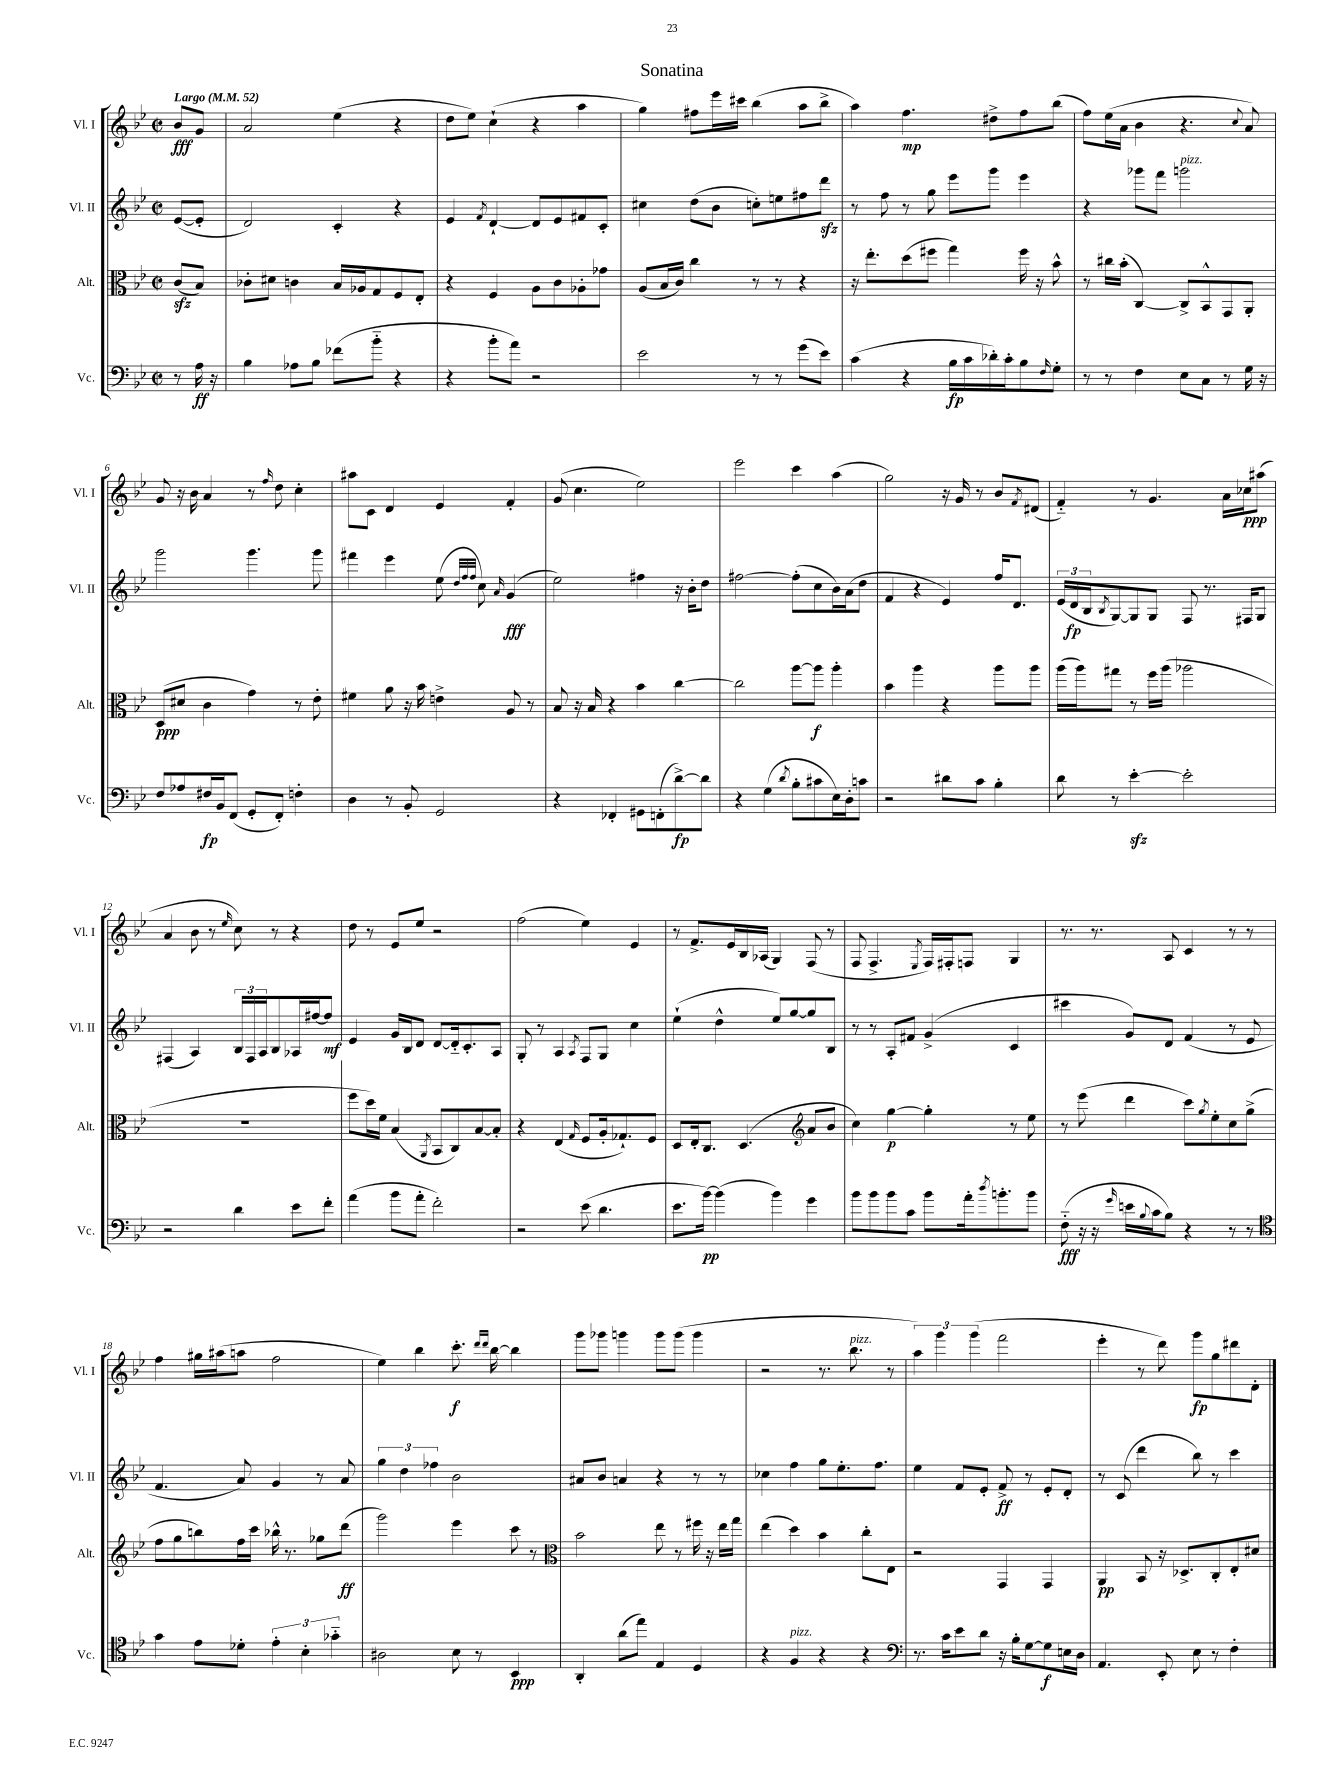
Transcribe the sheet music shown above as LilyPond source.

\header { title = "Sonatina" }
<<
\new StaffGroup <<
\new Staff = "s0" \with { instrumentName = "Vl. I" shortInstrumentName = "Vl. I" } {
    \clef treble \key bes \major \defaultTimeSignature \time 2/2 \partial 4 \tempo "Largo" 4 = 52
    bes'8\fff g'8 |
    a'2 ees''4( r4 |
    d''8 ees''8) c''4-!( r4 a''4 |
    g''4) fis''8 ees'''16 cis'''16 bes''4( a''8 bes''8-> |
    a''4) f''4.\mp dis''8-> f''8 bes''8( |
    f''8) ees''16( a'16 bes'4 r4. \appoggiatura { c''8 } a'8) |
    g'8 r16 bes'16 a'4 r8 \grace { f''16 } d''8 c''4-. |
    ais''8 c'8 d'4 ees'4 f'4-. |
    g'8( c''4. ees''2) |
    ees'''2 c'''4 a''4( |
    g''2) r16 g'16 r8 bes'8 \acciaccatura { f'8 } dis'8( |
    f'4-_) r8 g'4. a'16 ces''16\ppp ais''8( |
    a'4 bes'8 r8 \grace { ees''16 } c''8) r8 r4 |
    d''8 r8 ees'8 ees''8 r2 |
    f''2( ees''4) ees'4 |
    r8 f'8.-> ees'16 bes16 aes16( g4) f8( r8 |
    f8 f4.-> \acciaccatura { ees8 } f16) fis16-. f8 g4 |
    r8. r8. a8 c'4 r8 r8 |
    f''4 gis''16 ais''16( a''8 f''2 |
    ees''4) bes''4 c'''8.-.\f \grace { d'''16 d'''16 } bes''16~ bes''4 |
    g'''8 ges'''8 g'''4 g'''8 g'''8( g'''4 |
    r2 r8. bes''8.^\markup { \italic "pizz." } r8 |
    \tuplet 3/2 { a''4) g'''4 g'''4( } f'''2 |
    ees'''4-. r8 d'''8) g'''8\fp g''8 dis'''8 d'8-. \bar "|." |
}
\new Staff = "s1" \with { instrumentName = "Vl. II" shortInstrumentName = "Vl. II" } {
    \clef treble \key bes \major \defaultTimeSignature \time 2/2 \partial 4
    ees'8~( ees'8-. |
    d'2) c'4-. r4 |
    ees'4 \acciaccatura { f'8 } d'4~-! d'8 ees'8 fis'8 c'8-. |
    cis''4 d''8( bes'8 c''8-.) e''8 fis''8 d'''8\sfz |
    r8 f''8 r8 g''8 ees'''8 g'''8 ees'''4 |
    r4 ges'''8 f'''8 g'''2^\markup { \italic "pizz." } |
    g'''2 g'''4. g'''8 |
    fis'''4 ees'''4 ees''8( \grace { d''32 f''32 f''32 } c''8) \grace { a'16 } g'4\fff( |
    ees''2) fis''4 r16 bes'16-. d''8 |
    fis''2~ fis''8-.( c''8 bes'16) a'16( d''8 |
    f'4 r4 ees'4) f''16 d'8. |
    \tuplet 3/2 { ees'16( d'16\fp bes16 } \acciaccatura { bes8 } g8~) g8 g8 f8 r8. fis16 g8 |
    fis4( a4) \tuplet 3/2 { bes16 fis16 a16 } bes8 aes16 fis''16~ fis''8\mf |
    ees'4 g'16 bes16 d'8 d'8~ d'16-_ c'8.-. a8 |
    g8-. r8 a4 \acciaccatura { a8 } f8 g8 c''4 |
    ees''4-!( d''4-^ ees''8) g''8~ g''8 bes8 |
    r8 r8 a8-. fis'8 g'4->( c'4 |
    cis'''4 g'8) d'8 f'4( r8 ees'8 |
    f'4. a'8) g'4 r8 a'8 |
    \tuplet 3/2 { g''4 d''4 fes''4 } bes'2 |
    ais'8 bes'8 a'4 r4 r8 r8 |
    ces''4 f''4 g''8 ees''8.-. f''8. |
    ees''4 f'8 ees'8-. f'8->\ff r8 ees'8-. d'8-. |
    r8 c'8( d'''4 bes''8) r8 c'''4 \bar "|." |
}
\new Staff = "s2" \with { instrumentName = "Alt." shortInstrumentName = "Alt." } {
    \clef alto \key bes \major \defaultTimeSignature \time 2/2 \partial 4
    c'8\sfz( bes8) |
    ces'8-. dis'8 c'4 bes16 aes16 g8 f8 ees8-. |
    r4 f4 a8 c'8 aes8-. ges'8 |
    a8( bes16 c'16) c''4 r8 r8 r4 |
    r16 ees''8.-. d''8( fis''8 g''4) fis''16 r16 bes'8-^ |
    r8 cis''16 bes'16-.( c4~) c8-> bes,8-^ g,8 a,8-. |
    d8\ppp( dis'8 c'4 g'4) r8 ees'8-. |
    fis'4 a'8 r16 bes'16 e'4-> a8 r8 |
    bes8 r16 bes16 r4 bes'4 c''4~ |
    c''2 a''8~ a''8\f a''4-. |
    bes'4 a''4 r4 a''8 a''8 |
    a''16( a''16) gis''8 r8 f''16 a''16( aes''2 |
    R1 |
    f''8 d''16) f'16 bes4( \acciaccatura { a,8 } bes,8 c8) bes8~ bes8-. |
    r4 ees4( \grace { g16 } f8 a16-. ges8.-!) f8 |
    d8 ees16-. c8. d4.( \clef treble a'8 bes'8 |
    c''4) g''4~\p g''4-. r8 ees''8 |
    r8 ees'''8( d'''4 c'''8) \acciaccatura { g''8 } ees''8-. c''8 g''8->( |
    f''8 g''8 b''8) f''16 c'''16 bes''16-^ r8. ges''8 d'''8\ff( |
    g'''2) ees'''4 c'''8 r8 |
    \clef alto bes'2 ees''8 r8 fis''16 r16 ees''16 g''16 |
    ees''4( d''4) bes'4 c''8-. ees8 |
    r2 g,4 g,4 |
    a,4\pp bes,8 r16 des8.-> c8-. ees8-. dis'8 \bar "|." |
}
\new Staff = "s3" \with { instrumentName = "Vc." shortInstrumentName = "Vc." } {
    \clef bass \key bes \major \defaultTimeSignature \time 2/2 \partial 4
    r8 a16\ff r16 |
    bes4 aes8 bes8 fes'8( bes'8-_ r4 |
    r4 bes'8-. a'8) r2 |
    ees'2 r8 r8 g'8( ees'8) |
    c'4( r4 bes16\fp c'16 des'16-.) c'16-. bes8 \grace { f16 } g8-. |
    r8 r8 f4 ees8 c8 r8 g16 r16 |
    f8 aes8 fis16\fp bes,16 f,8( g,8-. f,8-.) f4-. |
    d4 r8 bes,8-. g,2 |
    r4 fes,4-. gis,8 f,8-.( d'8~->\fp) d'8 |
    r4 g4( \acciaccatura { d'8 } bes8-. cis'8 ees16) d16-. c'8 |
    r2 dis'8 c'8 bes4-. |
    d'8 r8 ees'4~-.\sfz ees'2-. |
    r2 d'4 ees'8 f'8-. |
    a'4( bes'8 a'8-. f'2-.) |
    r2 ees'8( d'4. |
    ees'8. bes'16~\pp) bes'4( bes'4) g'4 |
    bes'8 bes'8 bes'8 c'8 bes'8 a'16-. \acciaccatura { d''8 } b'8.-. b'8 |
    f8-_\fff( r16 r16 \grace { g'16 } e'16 \appoggiatura { bes8 } c'16 bes8) r4 r8 r8 |
    \clef tenor g'4 ees'8 des'8-. \tuplet 3/2 { ees'4-. bes4-. ges'4-_ } |
    ais2 bes8 r8 bes,4\ppp |
    a,4-. a'8( ees''8) ees4 d4 |
    r4 f4^\markup { \italic "pizz." } r4 r4 |
    \clef bass r8. c'16 ees'8 d'8 r16 bes16-. g8~ g8\f e16 d16 |
    a,4. ees,8-. ees8 r8 f4-. \bar "|." |
}
>>
>>
